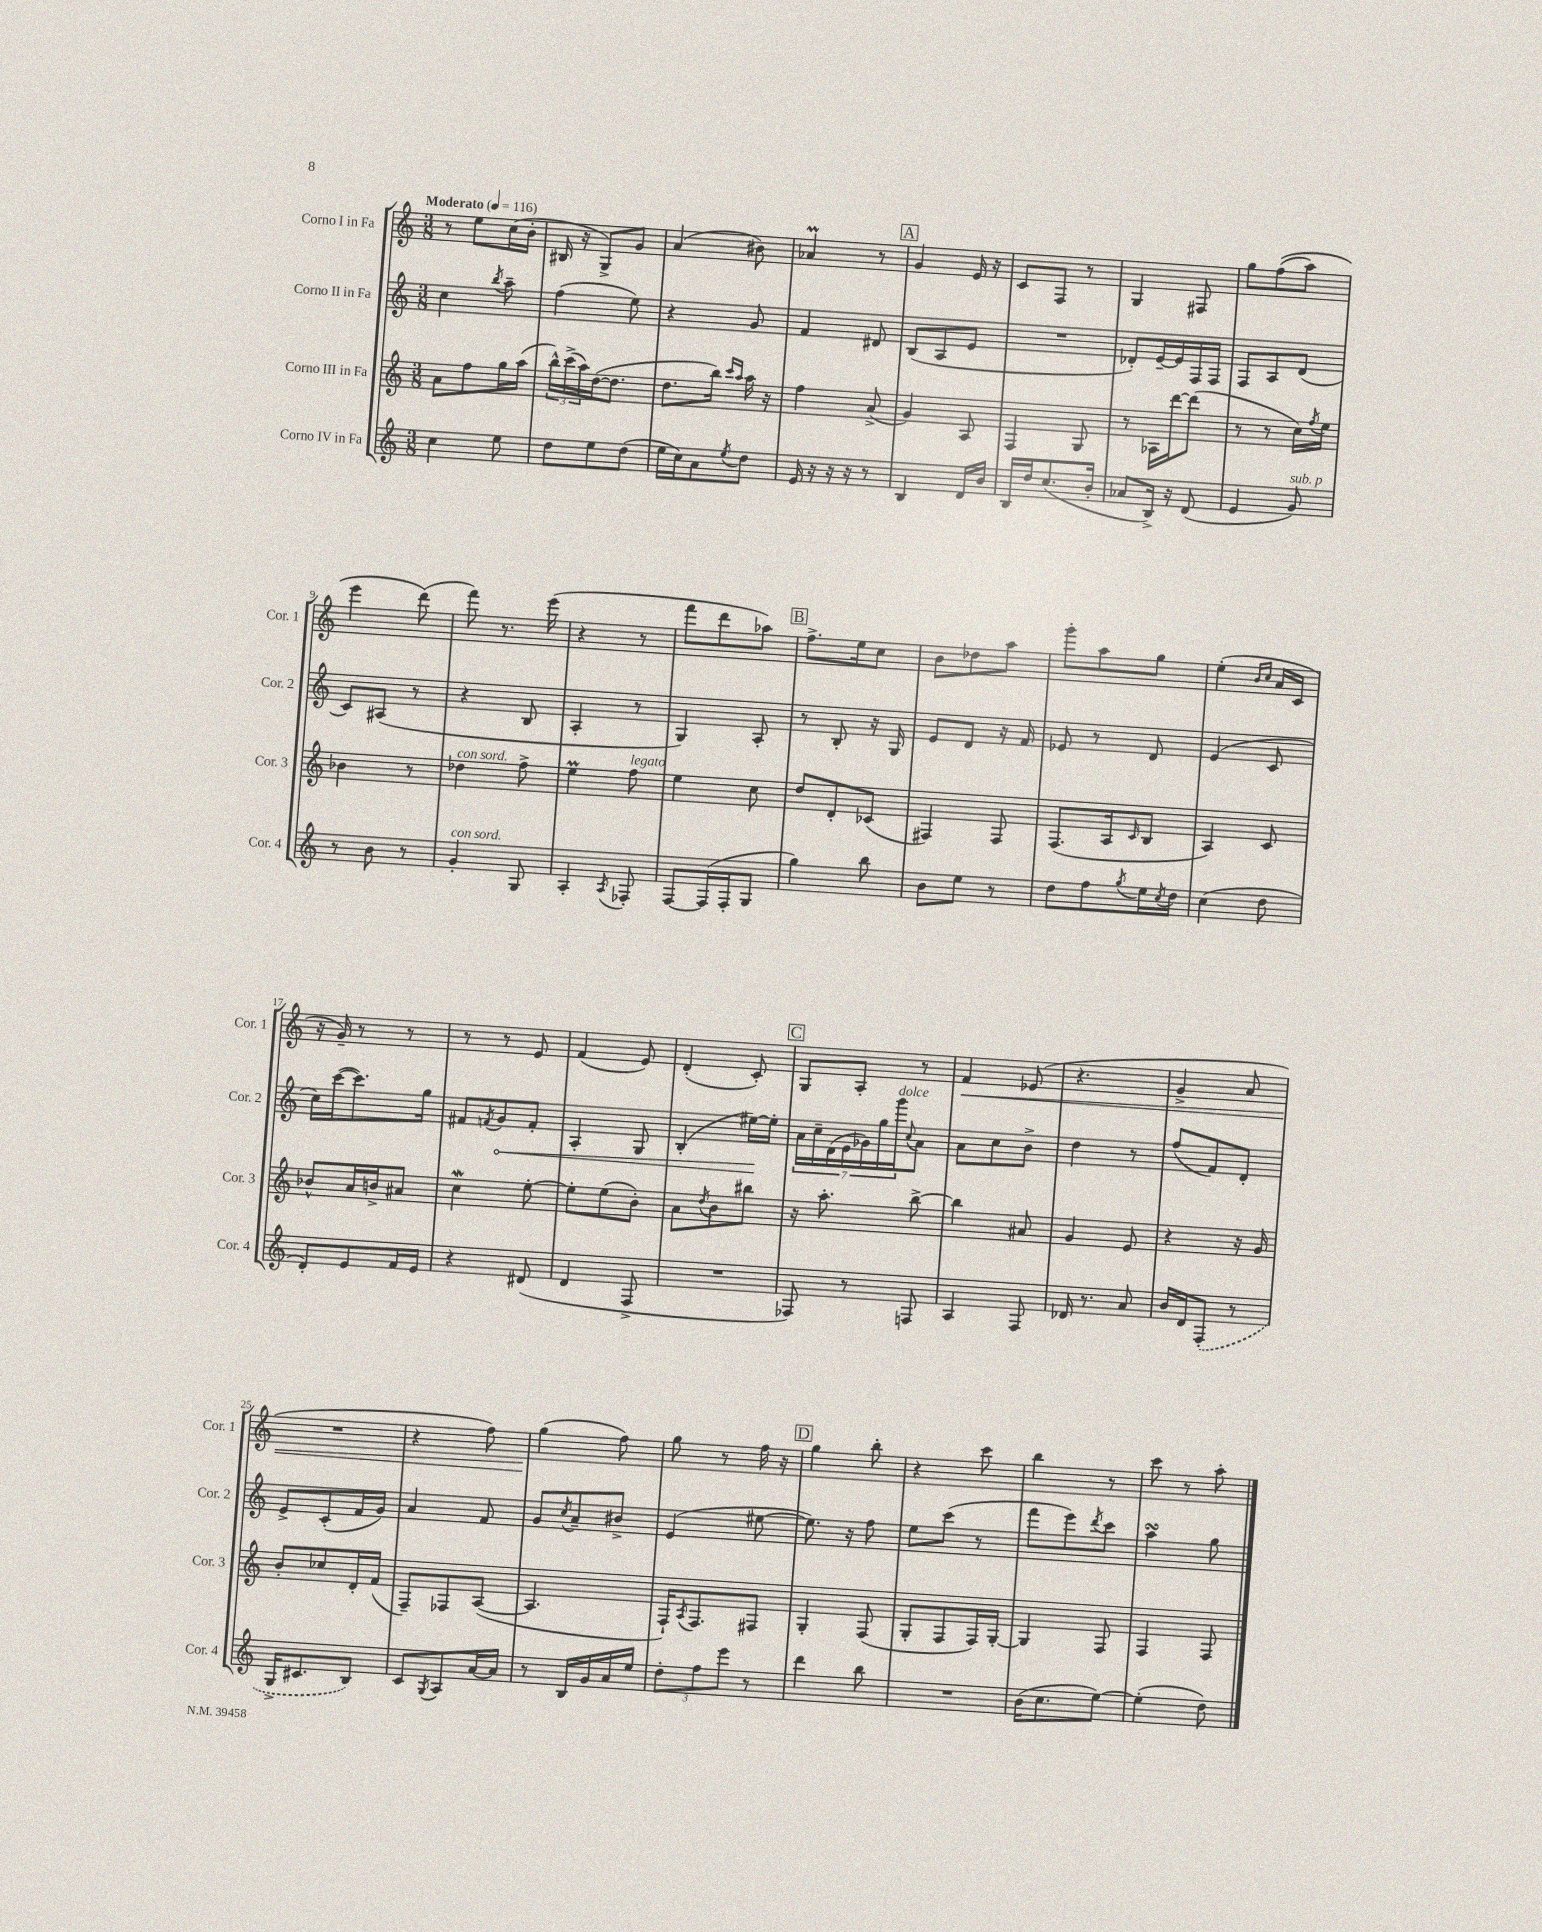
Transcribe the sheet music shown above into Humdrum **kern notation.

**kern	**kern	**kern	**kern
*staff4	*staff3	*staff2	*staff1
*clefG2	*clefG2	*clefG2	*clefG2
*k[]	*k[]	*k[]	*k[]
*M3/8	*M3/8	*M3/8	*M3/8
*MM116	*MM116	*MM116	*MM116
4cc	8a	4cc	8r
.	8ff	.	8ee
.	.	8qbb	.
8ee	16gg	8aa~	(16cc
.	(16aa	.	16b'
=	=	=	=
8dd	24bb^^)	(4ff	16B#
.	(24ccc^	.	.
.	.	.	16r
.	24aa)	.	.
8ee	([16dd	.	8G^)
.	8.dd]	.	.
(8dd	.	8ee)	8g
=	=	=	=
16ee	8.dd	4r	(4a
16cc)	.	.	.
8a	.	.	.
.	16bb)	.	.
.	16qqccc	.	.
8qee	16qqaa	.	.
8dd	16aa	8g	8b#)
.	16r	.	.
=	=	=	=
16e	4ff	4f	4a-
16r	.	.	.
16r	.	.	.
16r	.	.	.
8r	(8a^	8d#	8r
=	=	=	=
4B	4g)	(8B	4g
.	.	8A	.
16d	8A	8e	16e
16b	.	.	16r
=	=	=	=
16B	4F	4.r	8c
16dd	.	.	.
(8.cc	.	.	8F
.	8G	.	8r
16b'	.	.	.
=	=	=	=
8a-	8r	8d-')	4G
16B^)	16A-	[16e~	.
16r	[16ddd	16e]	.
(8d	(8ddd]	16F	8F#
.	.	16F	.
=	=	=	=
4e	8r	8F	8gg
.	8r	8A	&((8ff
8g)	16cc)	(8d	8aa)
.	8qff	.	.
.	16ee	.	.
=	=	=	=
8r	4b-	8c)	4eee
8b	.	(8A#	.
8r	8r	8r	(8ddd&)
=	=	=	=
4g'	4dd-	4r	8fff)
.	.	.	8.r
8G	8ff^	8B	.
.	.	.	(16eee
=	=	=	=
4A'	4ee	4A'	4r
8qA	.	.	.
8F-'	8ff	8r	8r
=	=	=	=
[8F	4ee	4G)	8fff
(16F]	.	.	8ddd
16F'	.	.	.
8G	8cc	8A'	8aa-)
=	=	=	=
4gg)	8dd	8r	8.ff^
.	8d'	8B'	.
.	.	.	16ee
8bb	(8c-	16r	8cc
.	.	16G	.
=	=	=	=
8b	4F#)	8e	8b
8ee	.	8d	8dd-
8r	8F#	16r	8aa
.	.	16f	.
=	=	=	=
8dd	(8.F	8e-	8ggg'
8ff	.	8r	8aa
.	16A	.	.
8qgg	16qqc	.	.
16ee	8B	8d	8gg
8qcc	.	.	.
16dd	.	.	.
=	=	=	=
(4cc	4A)	(4e	(4ee'
.	.	.	16qqb
.	.	.	16qqcc
8dd	8c	8c	16a
.	.	.	16c
=	=	=	=
8d')	8b-^^	16cc)	16r
.	.	([16ccc	16g~)
8e	16a	8.ccc])	8r
.	16b^	.	.
16f	8a#	.	8r
16e	.	16gg	.
=	=	=	=
4r	4cc	8f#	8r
.	.	8qf	.
.	.	8g	8r
(8d#	[8ee'	8f'	8e
=	=	=	=
4d	8ee']	4A'	(4f
.	(8ee	.	.
8F^	8b')	8G	8e)
=	=	=	=
4.r	8a	(4B'	(4d'
.	8qdd	.	.
.	8b	.	.
.	8bb#	[16ee#)	8c')
.	.	16ee#']	.
=	=	=	=
8F-)	16r	28a	8G
.	.	28cc~	.
.	8.aa'	.	.
.	.	(28d	.
.	.	28e	.
8r	.	.	8A'
.	.	28g-)	.
.	.	28gg	.
.	.	28ggg	.
.	.	8qqcc	.
8F	[8bb^	8a	8r
=	=	=	=
4A	4bb]	8a	4f
.	.	8cc	.
8F	8a#	8b^	(8e-
=	=	=	=
16d-	4g	4dd	4.r
8.r	.	.	.
8a	8e	8r	.
=	=	=	=
16b	4r	(8ff	4g^
16d	.	.	.
(8F'	.	8f)	.
8r	16r	8d'	8a
.	16g	.	.
=	=	=	=
16G^	8b'	8e^	4.r
8.c#	.	.	.
.	8cc-	(8c'	.
8B)	16d'	16f	.
.	(16f	16g)	.
=	=	=	=
8c	8F~)	4a	4r
8qG	.	.	.
8A	8F-	.	.
[16a	([8A	8f	8ff)
16a]	.	.	.
=	=	=	=
8r	4.A]	8g	(4gg
.	.	8qcc	.
16B	.	8a~	.
16g	.	.	.
16a	.	8b#^	8ff)
16ee	.	.	.
=	=	=	=
12dd'	16F`)	(4e	8gg
.	8qA	.	.
.	8.F	.	.
12ff	.	.	.
.	.	.	8r
12eee	.	.	.
8r	8F#	[8ee#	16ff
.	.	.	16r
=	=	=	=
4ddd	4G'	8.ee#])	4gg
.	.	16r	.
8bb	(8F	8ff	8bb'
=	=	=	=
4.r	8G'	8ee	4r
.	8F	(8ccc	.
.	16F)	8r	8ccc
.	[16G'	.	.
=	=	=	=
(16b	4G]	8fff	4bb
8.cc	.	.	.
.	.	8eee)	.
.	.	8qddd	.
[8ee)	8F	8ccc	8r
=	=	=	=
(4ee']	4F	4aa	8ccc
.	.	.	8r
8dd)	8F	8gg	8aa'
==	==	==	==
*-	*-	*-	*-
